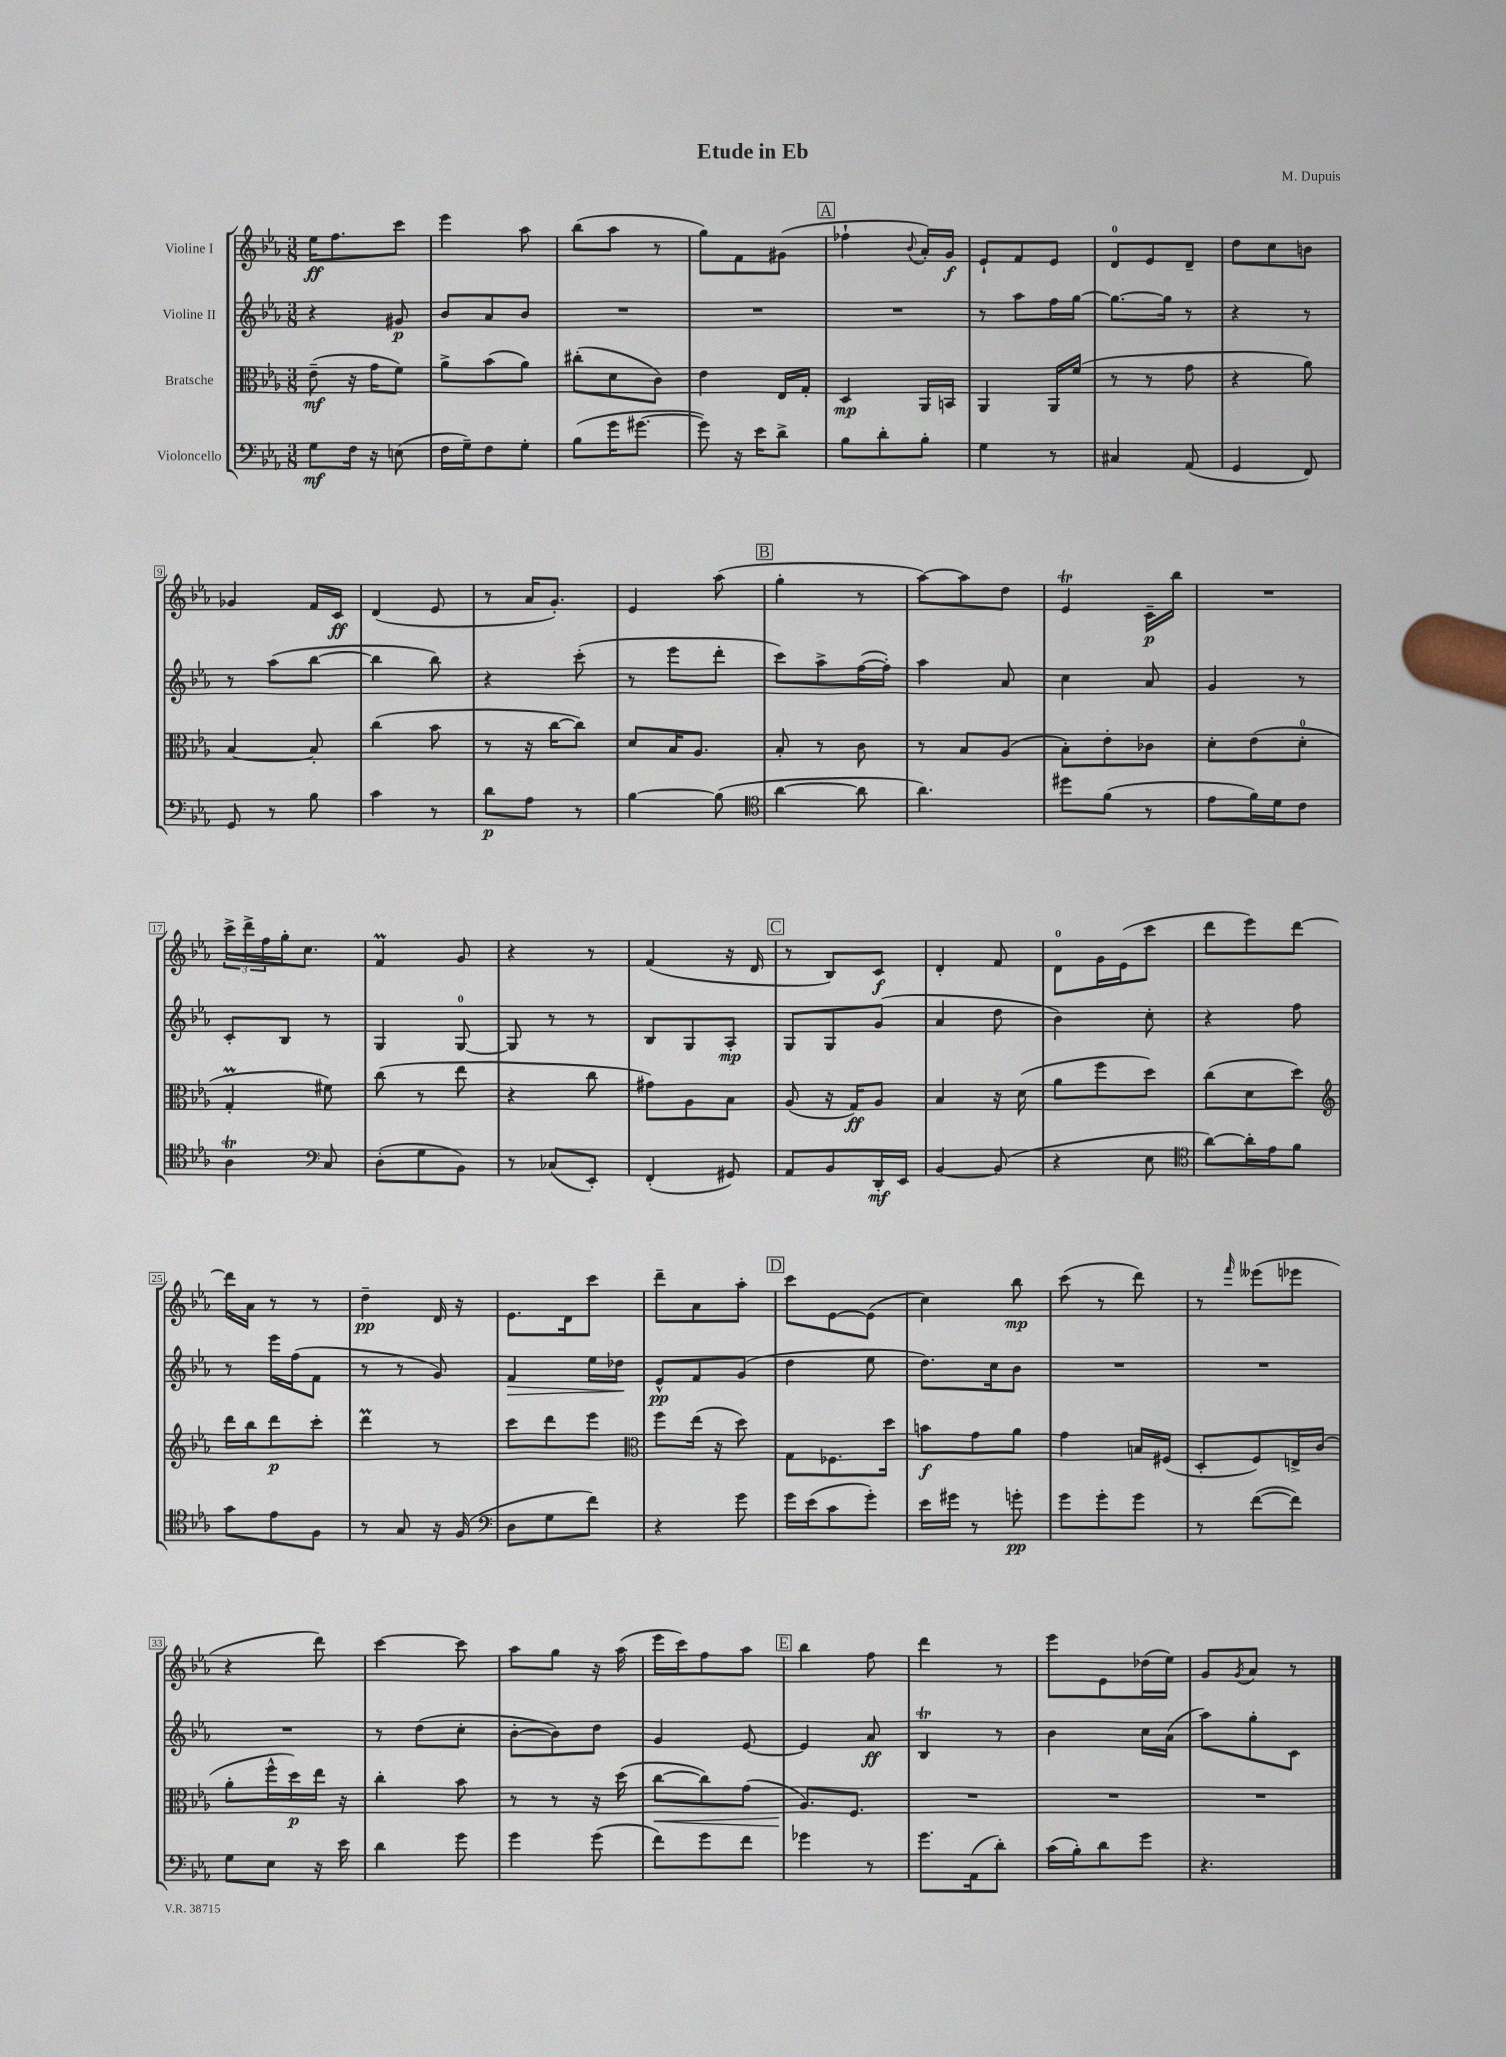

**kern	**dynam	**kern	**dynam	**kern	**dynam	**kern	**dynam
*part4	*part4	*part3	*part3	*part2	*part2	*part1	*part1
*staff4	*staff4	*staff3	*staff3	*staff2	*staff2	*staff1	*staff1
*I"Violoncello	*	*I"Bratsche	*	*I"Violine II	*	*I"Violine I	*
*clefF4	*	*clefC3	*	*clefG2	*	*clefG2	*
*k[b-e-a-]	*	*k[b-e-a-]	*	*k[b-e-a-]	*	*k[b-e-a-]	*
*M3/8	*	*M3/8	*	*M3/8	*	*M3/8	*
=1	=1	=1	=1	=1	=1	=1	=1
8G\L	mf	(8e-~\	mf	4r	.	16ee-\KL	ff
.	.	.	.	.	.	8.ff\	.
16F\Jk	.	16r	.	.	.	.	.
16r	.	16g\KL	.	.	.	.	.
(8En\	.	8f\J)	.	8g#X/	p	8ccc\J	.
=2	=2	=2	=2	=2	=2	=2	=2
16F\LL	.	8a-^\L	.	8b-/L	.	4eee-\	.
16G~\J)	.	.	.	.	.	.	.
8F\	.	(8b-\	.	8a-/	.	.	.
8G'\J	.	8a-\J)	.	8b-/J	.	8aa-\	.
=3	=3	=3	=3	=3	=3	=3	=3
(8B-\L	.	(8cc#X'\L	.	4.r	.	(8bb-\L	.
16g\K	.	8d\	.	.	.	8aa-\J	.
[8.g#X\J	.	.	.	.	.	.	.
.	.	8c\J)	.	.	.	8r	.
=4	=4	=4	=4	=4	=4	=4	=4
8g#\])	.	4e-\	.	4.r	.	8gg\L)	.
16r	.	.	.	.	.	8f\	.
16e-\KL	.	.	.	.	.	.	.
8d^\J	.	16E-/LL	.	.	.	(8g#X\J	.
.	.	16G'/JJ	.	.	.	.	.
!!LO:REH:place=s1:t=A
=5	=5	=5	=5	=5	=5	=5	=5
8B-\L	.	4D/	mp	4.r	.	4ff-X`\	.
8d'\	.	.	.	.	.	.	.
.	.	.	.	.	.	8qqb-/	.
8B-'\J	.	16AA-/LL	.	.	.	16a-'/LL)	.
.	.	16BBn/JJ	.	.	.	16g/JJ	f
=6	=6	=6	=6	=6	=6	=6	=6
4G\	.	4AA-/	.	8r	.	8e-`/L	.
.	.	.	.	8aa-\L	.	8f/	.
8r	.	16AA-/LL	.	16ff\L	.	8e-/J	.
.	.	(16f/JJ	.	[16gg\JJ	.	.	.
=7	=7	=7	=7	=7	=7	=7	=7
4C#X/	.	8r	.	8.gg\L_	.	8d/L	.
.	.	8r	.	.	.	8e-/	.
.	.	.	.	16gg\Jk]	.	.	.
(8AA-/	.	8g\	.	8r	.	8d~/J	.
=8	=8	=8	=8	=8	=8	=8	=8
4GG/	.	4r	.	4r	.	8dd\L	.
.	.	.	.	.	.	8cc\	.
8FF/)	.	8a-\)	.	8r	.	8bn\J	.
!!LO:LB:g=z
=9	=9	=9	=9	=9	=9	=9	=9
8GG/	.	[4B-/	.	8r	.	4g-X/	.
8r	.	.	.	(8aa-\L	.	.	.
8B-\	.	8B-'/]	.	[8bb-\J	.	16f/LL	.
.	.	.	.	.	.	16c/JJ	ff
=10	=10	=10	=10	=10	=10	=10	=10
4c\	.	(4cc\	.	4bb-\]	.	(4d/	.
8r	.	8b-\	.	8bb-\)	.	8e-/	.
=11	=11	=11	=11	=11	=11	=11	=11
8d\L	p	8r	.	4r	.	8r	.
8A-\J	.	16r	.	.	.	16a-/KL	.
.	.	[16cc\KL	.	.	.	8.g'/J)	.
8r	.	8cc\J])	.	(8ccc'\	.	.	.
=12	=12	=12	=12	=12	=12	=12	=12
[4B-\	.	8d/L	.	8r	.	4e-/	.
.	.	16B-/K	.	8eee-\L	.	.	.
.	.	8.A-/J	.	.	.	.	.
(8B-\]	.	.	.	8ddd'\J	.	(8aa-\	.
!!LO:REH:place=s1:t=B
=13	=13	=13	=13	=13	=13	=13	=13
*clefC4	*	*	*	*	*	*	*
[4a-\	.	8B-'/	.	8ccc\L)	.	4gg'\	.
.	.	8r	.	8aa-^\	.	.	.
8a-\]	.	8c\	.	([16ff\L	.	8r	.
.	.	.	.	16ff'\JJ])	.	.	.
=14	=14	=14	=14	=14	=14	=14	=14
4.a-\)	.	8r	.	4aa-\	.	[8aa-\L)	.
.	.	8B-/L	.	.	.	8aa-\]	.
.	.	(8A-/J	.	8a-/	.	8dd\J	.
=15	=15	=15	=15	=15	=15	=15	=15
8dd#X\L	.	8B-'\L)	.	4cc\	.	4e-T/	.
(8f\J	.	8e-'\	.	.	.	.	.
8r	.	8c-X\J	.	8a-/	.	16c~\LL	p
.	.	.	.	.	.	16bb-\JJ	.
=16	=16	=16	=16	=16	=16	=16	=16
8e-\L	.	8d'\L	.	4g/	.	4.r	.
16f\L)	.	(8e-\	.	.	.	.	.
16d\J	.	.	.	.	.	.	.
8c\J	.	8d'\J	.	8r	.	.	.
!!LO:LB:g=z
=17	=17	=17	=17	=17	=17	=17	=17
4A-T\	.	4Gm'/	.	8c'/L	.	24ccc^\LL	.
.	.	.	.	.	.	24ddd^\	.
.	.	.	.	.	.	24ff\	.
.	.	.	.	8B-/J	.	16gg'\J	.
.	.	.	.	.	.	8.cc\J	.
*clefF4	*	*	*	*	*	*	*
8C/	.	8f#X\)	.	8r	.	.	.
=18	=18	=18	=18	=18	=18	=18	=18
(8D'\L	.	(8cc\	.	4G/	.	4fM/	.
8G\	.	8r	.	.	.	.	.
8BB-\J)	.	8ee-\	.	[8G/	.	8g/	.
=19	=19	=19	=19	=19	=19	=19	=19
8r	.	4r	.	8G/]	.	4r	.
(8C-X/L	.	.	.	8r	.	.	.
8EE-'/J)	.	8cc\	.	8r	.	8r	.
=20	=20	=20	=20	=20	=20	=20	=20
(4FF'/	.	8g#X\L)	.	8B-/L	.	(4f/	.
.	.	8A-\	.	8G/	.	.	.
8GG#X/)	.	8B-\J	.	8A-'/J	mp	16r	.
.	.	.	.	.	.	16d/	.
!!LO:REH:place=s1:t=C
=21	=21	=21	=21	=21	=21	=21	=21
8AA-/L	.	(8A-/	.	8G/L	.	8r	.
8BB-/	.	16r	.	8G/	.	8B-/L)	.
.	.	16G/KL)	ff	.	.	.	.
16DD'/L	mf	8A-/J	.	(8g/J	.	8c/J	f
16EE-/JJ	.	.	.	.	.	.	.
=22	=22	=22	=22	=22	=22	=22	=22
[4BB-/	.	4B-/	.	4a-/	.	4d'/	.
(8BB-/]	.	16r	.	8dd\	.	8f/	.
.	.	(16d\	.	.	.	.	.
=23	=23	=23	=23	=23	=23	=23	=23
4r	.	8a-\L	.	4b-\)	.	8d\L	.
.	.	8ff\	.	.	.	16g\L	.
.	.	.	.	.	.	(16e-\J	.
8E-\	.	8dd\J)	.	8cc'\	.	8ccc\J	.
=24	=24	=24	=24	=24	=24	=24	=24
*clefC4	*	*	*	*	*	*	*
[8a-\L)	.	(8cc\L	.	4r	.	8ddd\L	.
16a-'\L]	.	8d\	.	.	.	8eee-\)	.
16e-\J	.	.	.	.	.	.	.
8f\J	.	8dd\J)	.	8ff\	.	[8ddd\J	.
!!LO:LB:g=z
=25	=25	=25	=25	=25	=25	=25	=25
*	*	*clefG2	*	*	*	*	*
8g\L	.	16ddd\LL	.	8r	.	16ddd\LL]	.
.	.	16bb-\J	.	.	.	16a-\JJ	.
8e-\	.	8ddd\	p	16eee-\LL	.	8r	.
.	.	.	.	(16ff\J	.	.	.
8F\J	.	8ccc'\J	.	8f\J	.	8r	.
=26	=26	=26	=26	=26	=26	=26	=26
8r	.	4dddm\	.	8r	.	4dd~\	pp
8G/	.	.	.	8r	.	.	.
16r	.	8r	.	8g/)	.	16d/	.
(16F/	.	.	.	.	.	16r	.
=27	=27	=27	=27	=27	=27	=27	=27
*clefF4	*	*	*	*	*	*	*
!	!	!	!	!	!LO:HP:b	!	!
8D\L	.	8ccc\L	.	4f/	>	8.e-\L	.
8G\	.	8ddd\	.	.	.	.	.
.	.	.	.	.	.	16d\k	.
8f\J)	.	8eee-\J	.	16ee-\LL	.	8ccc\J	.
.	.	.	.	16dd-X\JJ	.	.	.
.	.	.	.	.	]	.	.
=28	=28	=28	=28	=28	=28	=28	=28
*	*	*clefC3	*	*	*	*	*
4r	.	8ff\L	.	8e-^^/L	pp	8ddd~\L	.
.	.	(16ee-\Jk	.	8f/	.	8a-\	.
.	.	16r	.	.	.	.	.
8g\	.	8dd\)	.	(8g/J	.	8aa-'\J	.
!!LO:REH:place=s1:t=D
=29	=29	=29	=29	=29	=29	=29	=29
16g\LL	.	8G\L	.	4dd\	.	8ccc\L	.
(16e-\J	.	.	.	.	.	.	.
8c\	.	8.F-X\	.	.	.	[8e-\	.
8g'\J)	.	.	.	8ee-\	.	(8e-\J]	.
.	.	16dd\Jk	.	.	.	.	.
=30	=30	=30	=30	=30	=30	=30	=30
16e-\LL	.	8bn\L	f	8.dd\L)	.	4cc\)	.
16g#X\JJ	.	.	.	.	.	.	.
8r	.	8g\	.	.	.	.	.
.	.	.	.	16cc\k	.	.	.
8gn'\	pp	8a-\J	.	8b-\J	.	8bb-\	mp
=31	=31	=31	=31	=31	=31	=31	=31
8g\L	.	4g\	.	4.r	.	(8ccc\	.
8g'\	.	.	.	.	.	8r	.
8g\J	.	16Bn/LL	.	.	.	8ddd\)	.
.	.	(16F#X/JJ	.	.	.	.	.
=32	=32	=32	=32	=32	=32	=32	=32
8r	.	8D'/L	.	4.r	.	8r	.
.	.	.	.	.	.	16qqfff/	.
([8f\L	.	8F/)	.	.	.	(8eee--X\L	.
8f\J])	.	16En^/L	.	.	.	8eee-X\J	.
.	.	(16c/JJ	.	.	.	.	.
!!LO:LB:g=z
=33	=33	=33	=33	=33	=33	=33	=33
8G\L	.	8a-'\L	.	4.r	.	4r	.
8E-\J	.	16ff^^\L	.	.	.	.	.
.	.	16dd\)	p	.	.	.	.
16r	.	16ee-\JJ	.	.	.	8ddd\)	.
16e-\	.	16r	.	.	.	.	.
=34	=34	=34	=34	=34	=34	=34	=34
4d\	.	4cc'\	.	8r	.	[4ccc\	.
.	.	.	.	(8dd\L	.	.	.
8g\	.	8b-\	.	8cc'\J	.	8ccc\]	.
=35	=35	=35	=35	=35	=35	=35	=35
4g\	.	8r	.	[8b-'\L	.	8aa-\L	.
.	.	8r	.	8b-\])	.	8gg\J	.
(8g\	.	16r	.	8dd\J	.	16r	.
.	.	(16dd\	.	.	.	(16aa-\	.
=36	=36	=36	=36	=36	=36	=36	=36
!	!	!	!LO:HP:b	!	!	!	!
8f\L)	.	[8cc\L	<	4g/	.	16eee-\LL	.
.	.	.	.	.	.	16ccc\J)	.
8g\	.	8cc\])	.	.	.	8ff\	.
8f\J	.	(8g\J	.	[8e-/	.	8aa-\J	.
!!LO:REH:place=s1:t=E
=37	=37	=37	=37	=37	=37	=37	=37
4g-X\	.	8.A-/L)	.	4e-/]	.	4bb-\	.
.	.	8.F/J	[	.	.	.	.
8r	.	.	.	8a-/	ff	8ff\	.
=38	=38	=38	=38	=38	=38	=38	=38
8.g\L	.	4.r	.	4B-T/	.	4ddd\	.
(16AA-\k	.	.	.	.	.	.	.
8d'\J)	.	.	.	8r	.	8r	.
=39	=39	=39	=39	=39	=39	=39	=39
(16c\LL	.	4.r	.	4b-\	.	8eee-\L	.
16B-'\J)	.	.	.	.	.	.	.
8d\	.	.	.	.	.	8e-\	.
8g\J	.	.	.	16cc\LL	.	(16dd-X\L	.
.	.	.	.	(16a-\JJ	.	16ee-\JJ)	.
=40	=40	=40	=40	=40	=40	=40	=40
4.r	.	4.r	.	8aa-\L)	.	8g/L	.
.	.	.	.	.	.	8qg/	.
.	.	.	.	8gg'\	.	8a-/J	.
.	.	.	.	8c\J	.	8r	.
==	==	==	==	==	==	==	==
*-	*-	*-	*-	*-	*-	*-	*-
